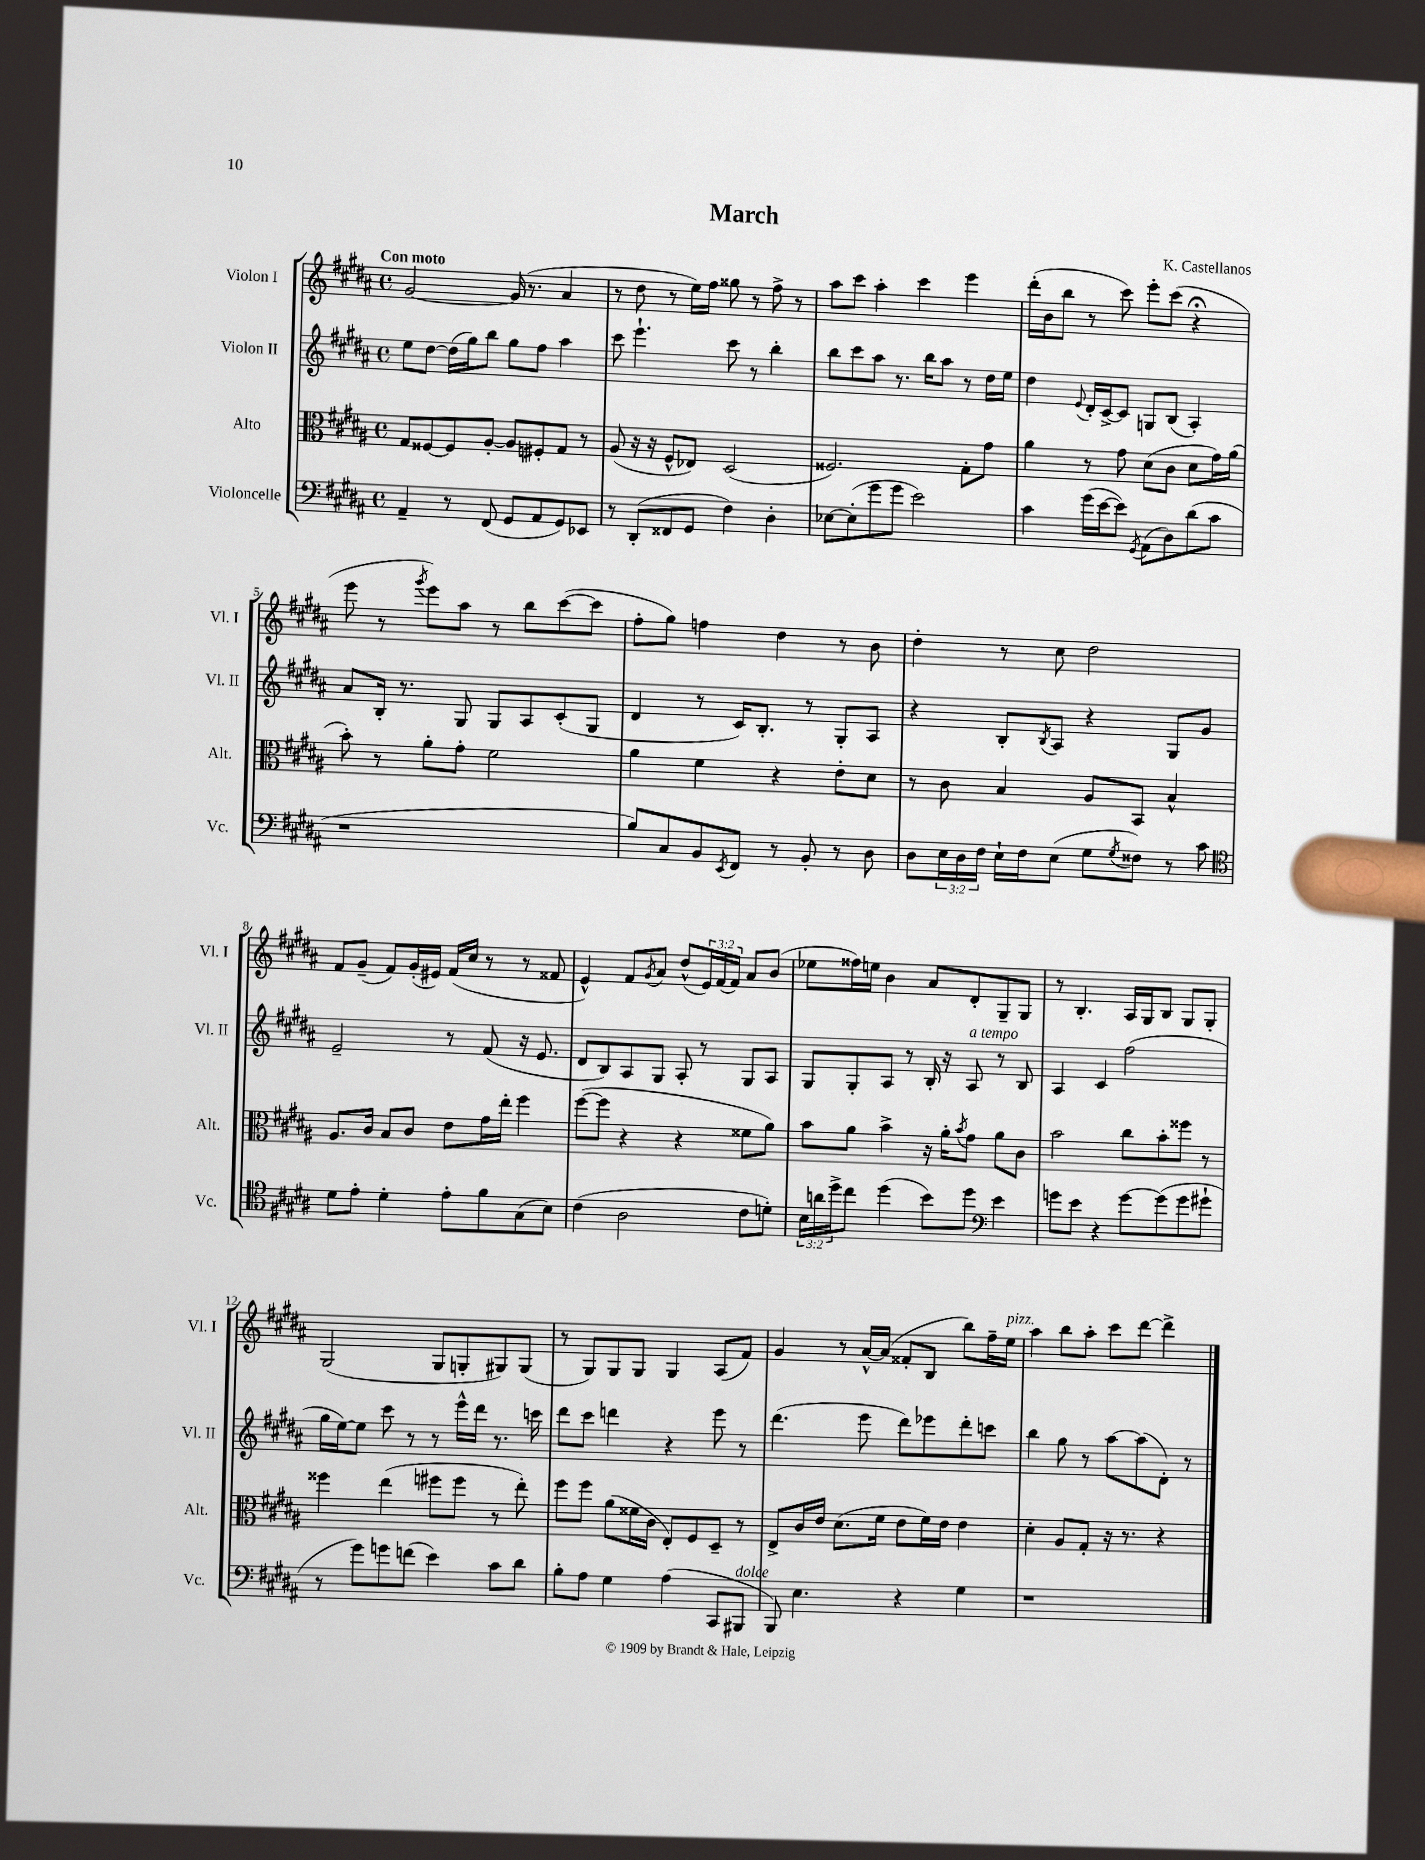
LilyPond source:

\header { title = "March" composer = "K. Castellanos" }
<<
\new StaffGroup <<
\new Staff = "s0" \with { instrumentName = "Violon I" shortInstrumentName = "Vl. I" } {
    \clef treble \key b \major \defaultTimeSignature \time 4/4 \override Staff.TupletNumber.text = #tuplet-number::calc-fraction-text \tempo "Con moto"
    gis'2~ gis'16( r8. ais'4 |
    r8 dis''8 r8 e''16) fis''16 gisis''8 r8 fis''8-> r8 |
    ais''8 cis'''8 ais''4-. cis'''4 e'''4 |
    dis'''16-.( b'16 b''8 r8 cis'''8) e'''8-. cis'''8( r4\fermata |
    e'''8 r8 \acciaccatura { gis'''8 } e'''8) ais''8 r8 b''8 cis'''8~( cis'''8 |
    fis''8-. gis''8) f''4 dis''4 r8 b'8 |
    dis''4-. r8 cis''8 dis''2 |
    fis'8 gis'8--( fis'8) gis'16-.( eis'16) fis'16( cis''16 r8 r8 fisis'8 |
    e'4-^) fis'8 \acciaccatura { gis'8 } ais'8 dis''8-^( \tuplet 3/2 { e'16) fis'16( fis'16) } ais'8 b'8( |
    ees''8 fisis''16) e''16 b'4 ais'8 dis'8-. gis8-- gis8 |
    r8 b4.-. ais16 gis16 b8 gis8 gis8-. |
    gis2( gis8 g8-. gis8) gis8( |
    r8 gis8) gis8 gis8 gis4 ais8( fis'8) |
    gis'4 r8 ais'16~-^ ais'16( fisis'8-. b8 b''8) fis''16-- e''16^\markup { \italic "pizz." } |
    ais''4 b''8 ais''8-. cis'''8 dis'''8~ dis'''4-> \bar "|." |
}
\new Staff = "s1" \with { instrumentName = "Violon II" shortInstrumentName = "Vl. II" } {
    \clef treble \key b \major \defaultTimeSignature \time 4/4
    e''8 dis''8~ dis''16( gis''16) b''8 gis''8 fis''8 ais''4 |
    cis'''8 e'''4.-! cis'''8 r8 b''4-. |
    b''8 cis'''8 ais''8 r8. b''16 ais''8 r8 dis''16 e''16 |
    dis''4 \appoggiatura { e'8 } dis'16-. cis'16~-> cis'8 g8 b8( ais4-.) |
    ais'8 b16-. r8. gis8 gis8 ais8 cis'8-.( gis8 |
    dis'4 r8 cis'16) b8.-. r8 gis8-. ais8 |
    r4 b8-. \acciaccatura { b8 } ais8 r4 gis8 gis'8 |
    e'2-- r8 fis'8( r16 e'8. |
    dis'8 b8) ais8 gis8 ais8-. r8 gis8 ais8 |
    gis8 gis8-. ais8 r8 b16-. r16 ais8^\markup { \italic "a tempo" } r8 b8 |
    ais4 cis'4 fis''2( |
    gis''16 e''16~) e''8 cis'''8 r8 r8 e'''16-^ dis'''16 r8. c'''16 |
    dis'''8 cis'''8 d'''4 r4 e'''8 r8 |
    dis'''4.( e'''8 dis'''8) ees'''8 dis'''8-. c'''8 |
    b''4 gis''8 r8 ais''8~ ais''8( dis'8-.) r8 \bar "|." |
}
\new Staff = "s2" \with { instrumentName = "Alto" shortInstrumentName = "Alt." } {
    \clef alto \key b \major \defaultTimeSignature \time 4/4
    gis8 fisis8~ fisis8 ais8~-. ais8 fis8-. gis8 r8 |
    ais8( r16 r16 fis8-^ ees8) dis2( |
    fisis2.) gis8-. gis'8 |
    ais'4 r8 gis'8 dis'8( cis'8 dis'8 gis'16) ais'16( |
    b'8-.) r8 ais'8-. gis'8-. fis'2 |
    ais'4 fis'4 r4 e'8-. dis'8 |
    r8 cis'8 b4 ais8 b,8 b4-^ |
    ais8. cis'16 b8 cis'8 e'8 gis'16 e''16-. fis''4 |
    fis''8~( fis''8 r4 r4 fisis'8 ais'8) |
    b'8 ais'8 b'4-> r16 ais'16-. \acciaccatura { b'8 } gis'8 ais'8 cis'8 |
    b'2 cis''8 b'8-. fisis''8 r8 |
    fisis''4 e''4( fis''8 fis''8 r8 e''8-.) |
    fis''8 fis''8 ais'8( fisis'16 cis'16 e8-.) fis8 dis8-- r8 |
    e8-> cis'16 e'16 dis'8.( fis'16 e'8 fis'16) e'16 e'4 |
    dis'4-. ais8 gis8-. r16 r8. r4 \bar "|." |
}
\new Staff = "s3" \with { instrumentName = "Violoncelle" shortInstrumentName = "Vc." } {
    \clef bass \key b \major \defaultTimeSignature \time 4/4 \override Staff.TupletNumber.text = #tuplet-number::calc-fraction-text
    ais,4-- r8 fis,8( gis,8 ais,8 gis,8) ees,8 |
    r8 dis,8-.( fisis,8 gis,8 fis4) dis4-. |
    ees8~ ees8-.( gis'8 gis'8 e'2) |
    cis'4 gis'16( e'16~ e'8) \acciaccatura { gis,8 } ais,8( dis8) dis'8( cis'8 |
    r1 |
    b8) cis8 b,8 \acciaccatura { e,8 } fis,8 r8 b,8-. r8 dis8 |
    dis8 \tuplet 3/2 { e16 dis16 fis16 } e16-! fis16 e8( gis8 \acciaccatura { gis8 } fisis8) r8 cis'8 |
    \clef tenor dis'8 e'8-. dis'4-. e'8-. fis'8 gis8( b8) |
    cis'4( ais2 cis'8 d'8-.) |
    \tuplet 3/2 { b16 a'16 dis''16-> } cis''8 dis''4( b'8) dis''8 \clef bass e'4 |
    g'8 e'8 r4 g'8~ g'8( g'8 gis'8-! |
    r8 gis'8) g'8 f'8( e'4) cis'8 dis'8 |
    b8-. ais8 gis4 ais4( cis,8 bis,,8^\markup { \italic "dolce" } |
    b,,8) e4. r4 gis4 |
    r1 \bar "|." |
}
>>
>>
